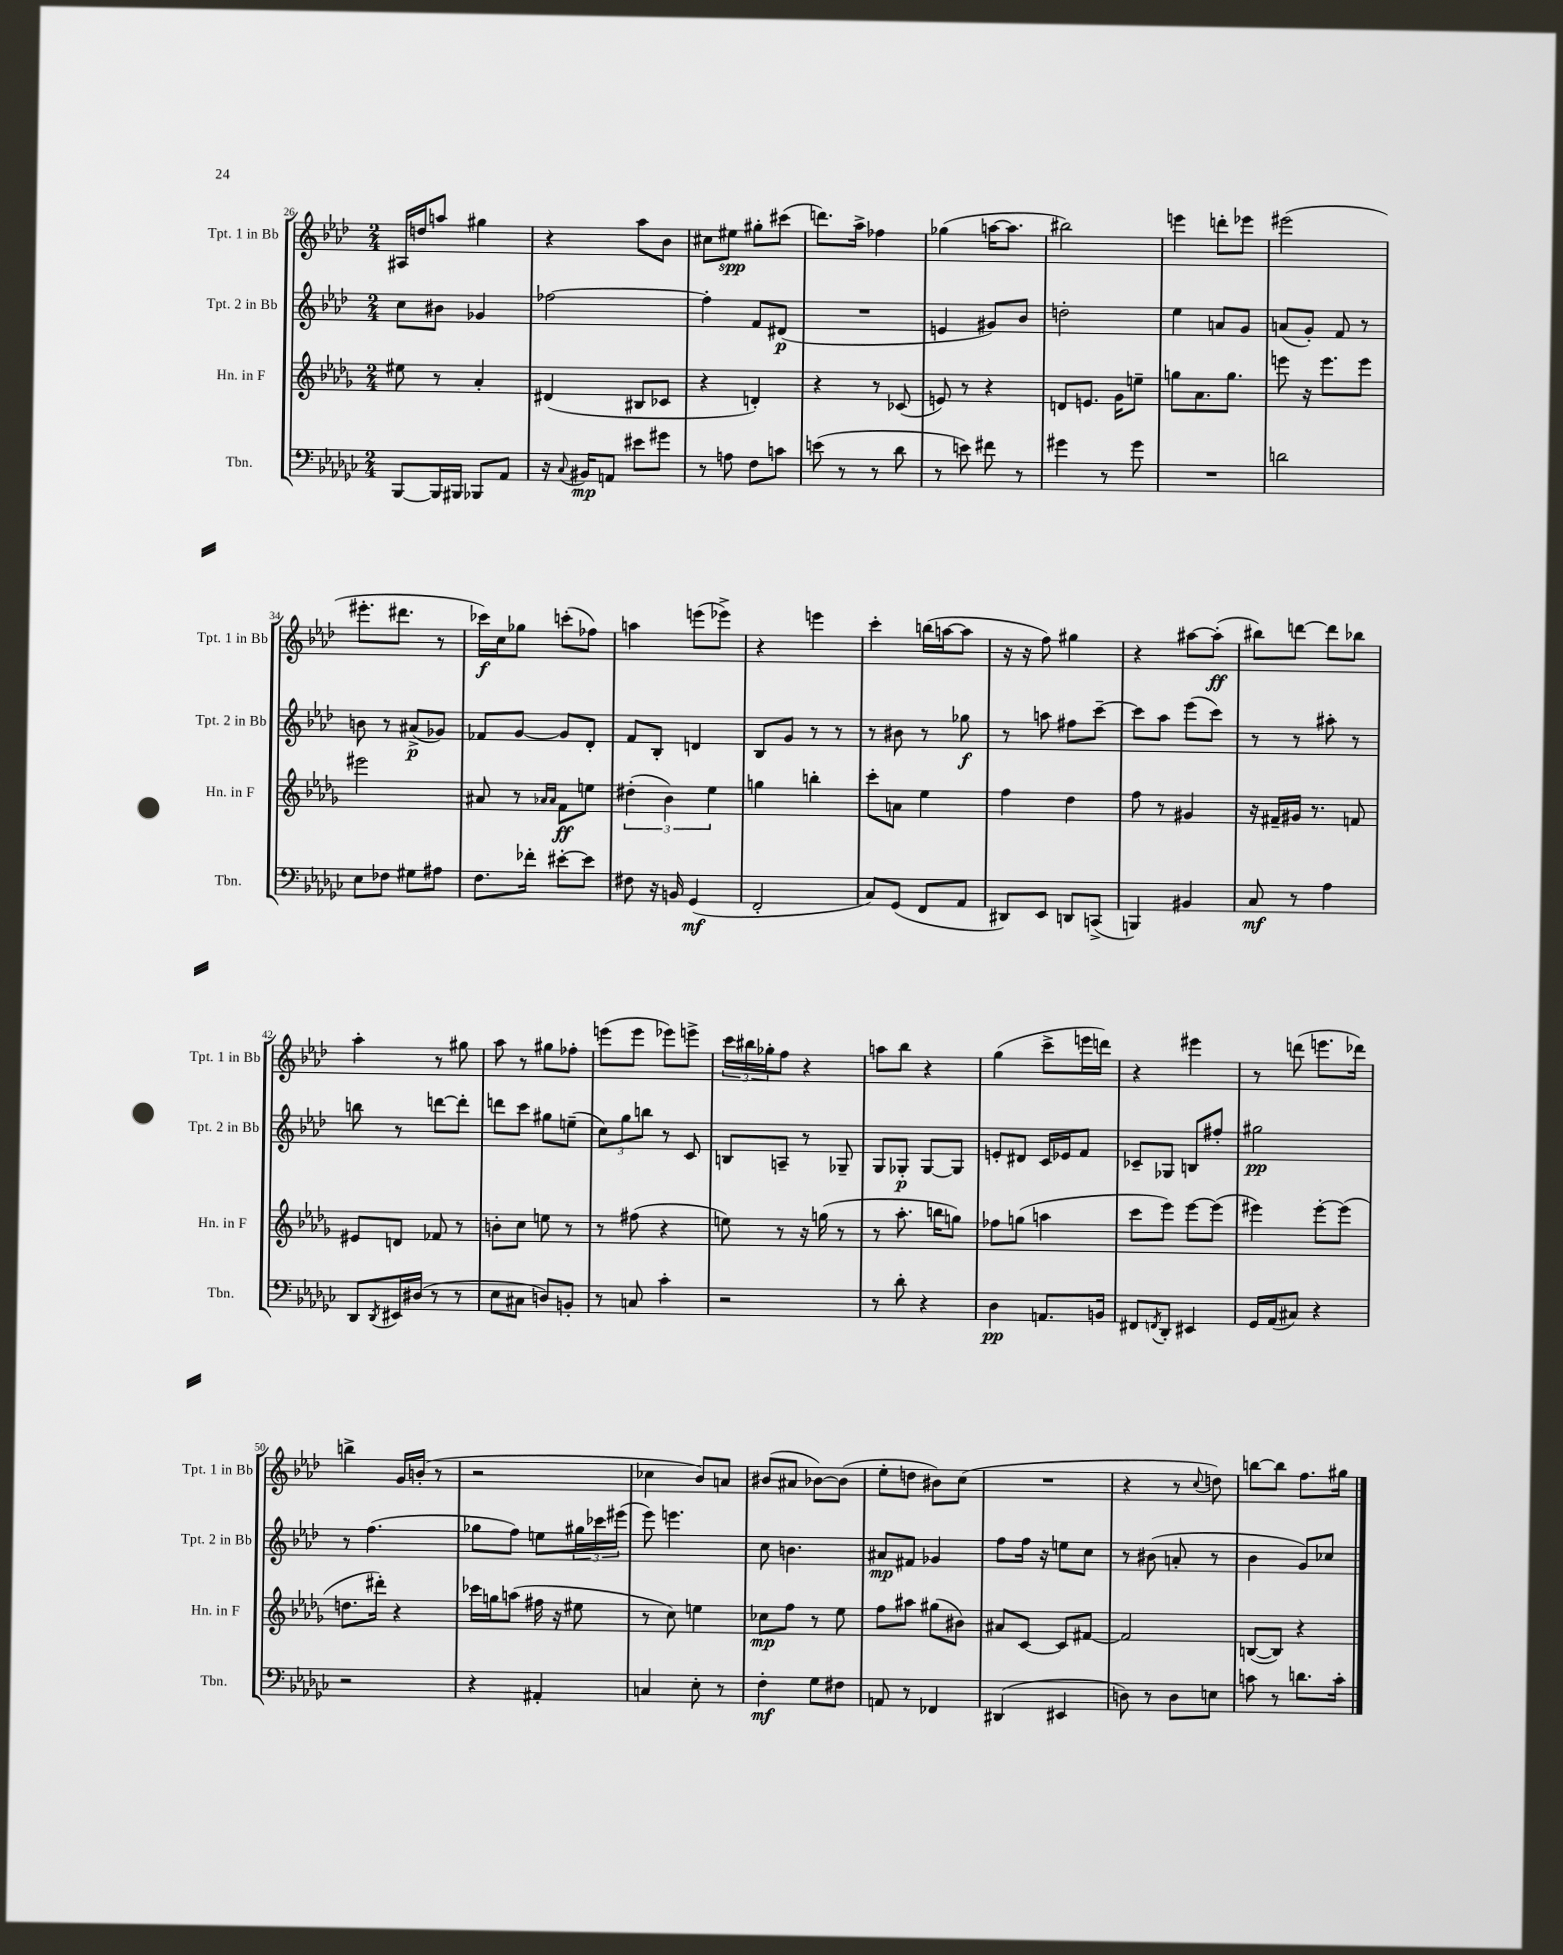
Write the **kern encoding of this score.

**kern	**dynam	**kern	**dynam	**kern	**dynam	**kern	**dynam
*part4	*part4	*part3	*part3	*part2	*part2	*part1	*part1
*staff4	*staff4	*staff3	*staff3	*staff2	*staff2	*staff1	*staff1
*I"Tbn.	*	*I"Hn. in F	*	*I"Tpt. 2 in Bb	*	*I"Tpt. 1 in Bb	*
*I'Tbn.	*	*I'Hn. in F	*	*I'Tpt. 2 in Bb	*	*I'Tpt. 1 in Bb	*
*clefF4	*	*clefG2	*	*clefG2	*	*clefG2	*
*k[b-e-a-d-g-c-]	*	*k[b-e-a-d-g-]	*	*k[b-e-a-d-]	*	*k[b-e-a-d-]	*
*M2/4	*	*M2/4	*	*M2/4	*	*M2/4	*
=26	=26	=26	=26	=26	=26	=26	=26
[8BBB-/L	.	8ee#X\	.	8cc\L	.	16A#X/LL	.
.	.	.	.	.	.	16ddn/J	.
16BBB-/L]	.	8r	.	8b#X\J	.	8aan/J	.
16BBB#X/JJ	.	.	.	.	.	.	.
8BBB-X/L	.	4a-'/	.	4g-X/	.	4gg#X\	.
8AA-/J	.	.	.	.	.	.	.
=27	=27	=27	=27	=27	=27	=27	=27
16r	.	(4d#X/	.	[2ff-X\	.	4r	.
8qqC-/	.	.	.	.	.	.	.
16BB#X/KL	mp	.	.	.	.	.	.
8AAn/J	.	.	.	.	.	.	.
8e#X\L	.	8B#X/L	.	.	.	8aa-\L	.
8g#X\J	.	8c-X/J	.	.	.	8b-\J	.
=28	=28	=28	=28	=28	=28	=28	=28
8r	.	4r	.	4ff-'\]	.	8cc#X\L	.
8An\	.	.	.	.	.	8ee#X\J	spp
8F\L	.	4dn'/)	.	8f/L	.	8gg#X'\L	.
8cn\J	.	.	.	(8d#X/J	p	(8ccc#X\J	.
=29	=29	=29	=29	=29	=29	=29	=29
(8en\	.	4r	.	2r	.	8.dddn\L)	.
8r	.	.	.	.	.	.	.
.	.	.	.	.	.	16aa-^\Jk	.
8r	.	8r	.	.	.	4ff-X\	.
8d-\	.	(8c-X/	.	.	.	.	.
=30	=30	=30	=30	=30	=30	=30	=30
8r	.	8en/)	.	4en/	.	(4gg-X\	.
8en\)	.	8r	.	.	.	.	.
8f#X\	.	4r	.	8g#X/L)	.	[16aan\KL	.
.	.	.	.	.	.	8.aa\J]	.
8r	.	.	.	8b-/J	.	.	.
=31	=31	=31	=31	=31	=31	=31	=31
4g#X\	.	8dn/L	.	2ddn'\	.	2bb#X\)	.
.	.	8.en/J	.	.	.	.	.
8r	.	.	.	.	.	.	.
.	.	16g-\KL	.	.	.	.	.
8g#\	.	8een~\J	.	.	.	.	.
=32	=32	=32	=32	=32	=32	=32	=32
2r	.	8ggn\L	.	4ee-\	.	4eeen\	.
.	.	8.a-\	.	.	.	.	.
.	.	.	.	8an/L	.	8dddn'\L	.
.	.	8.gg\J	.	.	.	.	.
.	.	.	.	8g/J	.	8eee-X\J	.
=33	=33	=33	=33	=33	=33	=33	=33
2dn\	.	8eeen\	.	(8an/L	.	(2eee#X\	.
.	.	16r	.	8g'/J)	.	.	.
.	.	8.eee\L	.	.	.	.	.
.	.	.	.	8f/	.	.	.
.	.	8eee\J	.	8r	.	.	.
!!LO:LB:g=z
=34	=34	=34	=34	=34	=34	=34	=34
8E-\L	.	2eee#X\	.	8bn\	.	8.eee#X'\L	.
8F-X\J	.	.	.	8r	.	.	.
.	.	.	.	.	.	8.ddd#X\J	.
8G#X\L	.	.	.	(8a#X^/L	p	.	.
8A#X\J	.	.	.	8g-X/J)	.	8r	.
=35	=35	=35	=35	=35	=35	=35	=35
8.F\L	.	8a#X/	.	8f-X/L	.	16ccc-X\LL)	f
.	.	.	.	.	.	16cc\J	.
.	.	8r	.	[8g/J	.	8gg-X\J	.
16f-X'\Jk	.	.	.	.	.	.	.
.	.	16qqa-X/LL	.	.	.	.	.
.	.	16qqa-/JJ	.	.	.	.	.
[8e#X'\L	.	8f\L	ff	8g/L]	.	(8cccn'\L	.
8e#\J]	.	8een\J	.	8d-'/J	.	8ff-X\J)	.
=36	=36	=36	=36	=36	=36	=36	=36
8F#X\	.	(6dd#X'\	.	8f/L	.	4aan\	.
16r	.	.	.	8B-'/J	.	.	.
.	.	6b-\)	.	.	.	.	.
16BBn/	.	.	.	.	.	.	.
(4GG-/	mf	.	.	4dn/	.	(8eeen\L	.
.	.	6ee-\	.	.	.	.	.
.	.	.	.	.	.	8eee-X^\J)	.
=37	=37	=37	=37	=37	=37	=37	=37
2FF'/	.	4ggn\	.	8B-/L	.	4r	.
.	.	.	.	8g/J	.	.	.
.	.	4bbn'\	.	8r	.	4eeen\	.
.	.	.	.	8r	.	.	.
=38	=38	=38	=38	=38	=38	=38	=38
8C-/L)	.	8ccc'\L	.	8r	.	4ccc'\	.
(8GG-/J	.	8an\J	.	8b#X\	.	.	.
8FF/L	.	4ee-\	.	8r	.	(16bbn\LL	.
.	.	.	.	.	.	[16aan\J	.
8AA-/J	.	.	.	8gg-X\	f	8aa\J]	.
=39	=39	=39	=39	=39	=39	=39	=39
8DD#X/L)	.	4ff\	.	8r	.	16r	.
.	.	.	.	.	.	16r	.
8EE-/J	.	.	.	8aan\	.	8ff\)	.
8DDn/L	.	4dd-\	.	8ff#X\L	.	4gg#X\	.
(8CCn^/J	.	.	.	[8ccc~\J	.	.	.
=40	=40	=40	=40	=40	=40	=40	=40
4BBBn/)	.	8ff\	.	8ccc\L]	.	4r	.
.	.	8r	.	8aa-\J	.	.	.
4BB#X/	.	4g#X/	.	(8eee-\L	.	[8aa#X\L	.
.	.	.	.	8ccc\J)	.	(8aa#'\J]	ff
=41	=41	=41	=41	=41	=41	=41	=41
8C-/	mf	16r	.	8r	.	8bb#X\L)	.
.	.	16f#X~/LL	.	.	.	.	.
8r	.	16g#X/JJ	.	8r	.	[8dddn\J	.
.	.	8.r	.	.	.	.	.
4A-\	.	.	.	8aa#X'\	.	8ddd\L]	.
.	.	8fn/	.	8r	.	8bb-X\J	.
!!LO:LB:g=z
=42	=42	=42	=42	=42	=42	=42	=42
8DD-/L	.	8e#X/L	.	8bbn\	.	4aa-'\	.
8qDD-/	.	.	.	.	.	.	.
16EE#X/L	.	8dn/J	.	8r	.	.	.
(16D#X/JJ	.	.	.	.	.	.	.
8r	.	8f-X/	.	[8dddn\L	.	8r	.
8r	.	8r	.	8ddd'\J]	.	8gg#X\	.
=43	=43	=43	=43	=43	=43	=43	=43
8E-\L	.	8bn'\L	.	8dddn\L	.	8aa-\	.
8C#X\J	.	8cc\J	.	8ccc\J	.	8r	.
8Dn/L)	.	8een\	.	8gg#X\L	.	8gg#X\L	.
8BBn'/J	.	8r	.	(8een~\J	.	8ff-X'\J	.
=44	=44	=44	=44	=44	=44	=44	=44
8r	.	8r	.	12cc\L)	.	(8eeen\L	.
.	.	.	.	12gg\	.	.	.
8Cn/	.	(8ff#X\	.	.	.	8eee\J	.
.	.	.	.	12bbn\J	.	.	.
4c-'\	.	4r	.	8r	.	8eee-X\L)	.
.	.	.	.	8c/	.	8eeen^\J	.
=45	=45	=45	=45	=45	=45	=45	=45
2r	.	8een\)	.	8Bn/L	.	24ccc\LL	.
.	.	.	.	.	.	24bb#X\	.
.	.	.	.	.	.	24gg-X'\J	.
.	.	8r	.	8An~/J	.	8ff\J	.
.	.	16r	.	8r	.	4r	.
.	.	(16ggn\	.	.	.	.	.
.	.	8r	.	8G-X~/	.	.	.
=46	=46	=46	=46	=46	=46	=46	=46
8r	.	8r	.	8G/L	.	8aan\L	.
8d-'\	.	8.aa-'\	.	8G-X'/J	p	8bb-\J	.
4r	.	.	.	[8G-/L	.	4r	.
.	.	16bbn\KL	.	.	.	.	.
.	.	8ggn\J)	.	8G-/J]	.	.	.
=47	=47	=47	=47	=47	=47	=47	=47
4D-\	pp	8ff-X\L	.	8en'/L	.	(4gg\	.
.	.	(8ggn\J	.	8d#X/J	.	.	.
8.AAn/L	.	4aan\	.	16c/LL	.	8ccc^\L	.
.	.	.	.	16e-X/J	.	.	.
.	.	.	.	8f/J	.	16eeen\L	.
16BBn/Jk	.	.	.	.	.	16dddn\JJ)	.
=48	=48	=48	=48	=48	=48	=48	=48
8FF#X/L	.	8ccc\L	.	8c-X~/L	.	4r	.
8qFFn/	.	.	.	.	.	.	.
8DD-'/J	.	8eee-\J)	.	8G-X/J	.	.	.
4EE#X/	.	[8eee-\L	.	8Bn/L	.	4eee#X\	.
.	.	(8eee-\J]	.	8ff#X'/J	.	.	.
=49	=49	=49	=49	=49	=49	=49	=49
16GG-/LL	.	4eee#X\)	.	2gg#X\	pp	8r	.
(16AA-/J	.	.	.	.	.	.	.
8C#X/J)	.	.	.	.	.	(8dddn\	.
4r	.	[8eee#'\L	.	.	.	8.eeen\L	.
.	.	(8eee#\J]	.	.	.	.	.
.	.	.	.	.	.	16ddd-X\Jk)	.
!!LO:LB:g=z
=50	=50	=50	=50	=50	=50	=50	=50
2r	.	8.ddn\L	.	8r	.	4bbn^\	.
.	.	.	.	(4.ff\	.	.	.
.	.	16ddd#X'\Jk)	.	.	.	.	.
.	.	4r	.	.	.	16g/LL	.
.	.	.	.	.	.	(16bn'/JJ	.
.	.	.	.	.	.	8r	.
=51	=51	=51	=51	=51	=51	=51	=51
4r	.	16ccc-X\LL	.	8gg-X\L	.	2r	.
.	.	16ggn\J	.	.	.	.	.
.	.	(8aan\J	.	8ff\J)	.	.	.
4AA#X'/	.	16ff#X\	.	8een\L	.	.	.
.	.	16r	.	.	.	.	.
.	.	8ee#X\	.	24gg#X\L	.	.	.
.	.	.	.	24ccc-X\	.	.	.
.	.	.	.	(24eee#X\JJ	.	.	.
=52	=52	=52	=52	=52	=52	=52	=52
4Cn/	.	8r	.	8eee-\)	.	4cc-X\	.
.	.	8cc\)	.	4.eeen\	.	.	.
8E-'\	.	4een\	.	.	.	8b-/L)	.
8r	.	.	.	.	.	8an/J	.
=53	=53	=53	=53	=53	=53	=53	=53
4F'\	mf	8cc-X\L	mp	8cc\	.	(8b#X/L	.
.	.	8ff\J	.	4.bn\	.	8a#X/J	.
8G-\L	.	8r	.	.	.	[8b-X\L)	.
8F#X\J	.	8ee-\	.	.	.	(8b-\J]	.
=54	=54	=54	=54	=54	=54	=54	=54
8AAn/	.	8ff\L	.	8a#X/L	mp	8ee-'\L	.
8r	.	8aa#X\J	.	8f#X/J	.	8ddn\J	.
4FF-X/	.	(8gg#X\L	.	4g-X/	.	8b#X\L)	.
.	.	8b#X\J)	.	.	.	(8cc\J	.
=55	=55	=55	=55	=55	=55	=55	=55
(4DD#X/	.	8a#X/L	.	8ff\L	.	2r	.
.	.	[8c/J	.	16ff\Jk	.	.	.
.	.	.	.	16r	.	.	.
4EE#X/	.	8c/L]	.	8een\L	.	.	.
.	.	[8f#X/J	.	8cc\J	.	.	.
=56	=56	=56	=56	=56	=56	=56	=56
8Dn\)	.	2f#/]	.	8r	.	4r	.
8r	.	.	.	(8b#X\	.	.	.
8D\L	.	.	.	8an'/	.	8r	.
.	.	.	.	.	.	8qqcc/	.
8En\J	.	.	.	8r	.	8ddn\)	.
=57	=57	=57	=57	=57	=57	=57	=57
8cn\	.	([8Bn/L	.	4b-\	.	[8bbn\L	.
8r	.	8B/J])	.	.	.	8bb\J]	.
8.dn\L	.	4r	.	8g/L)	.	8.ff\L	.
.	.	.	.	8cc-X/J	.	.	.
16c'\Jk	.	.	.	.	.	16gg#X\Jk	.
==	==	==	==	==	==	==	==
*-	*-	*-	*-	*-	*-	*-	*-
